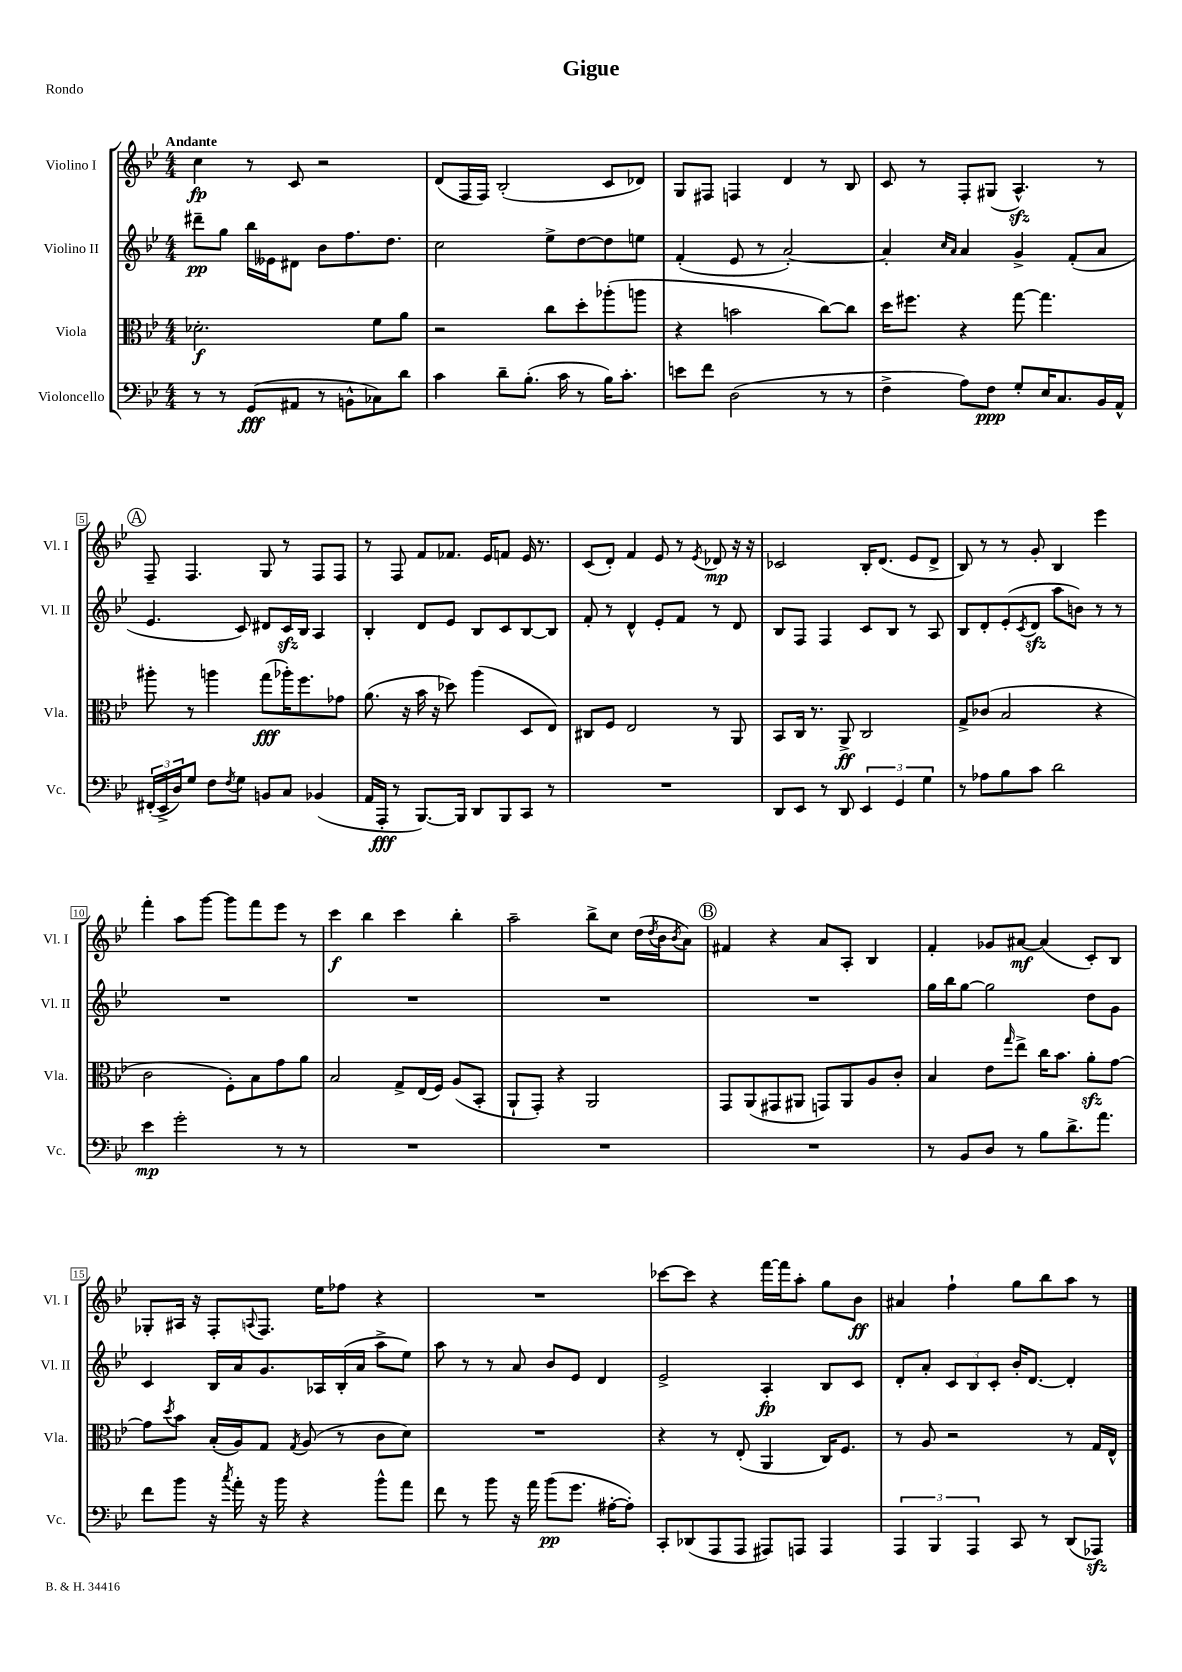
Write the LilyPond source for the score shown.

\header { title = "Gigue" piece = "Rondo" }
<<
\new StaffGroup <<
\new Staff = "s0" \with { instrumentName = "Violino I" shortInstrumentName = "Vl. I" } {
    \clef treble \key bes \major \numericTimeSignature \time 4/4 \tempo "Andante"
    c''4\fp r8 c'8 r2 |
    d'8( f16 f16) bes2-.( c'8 des'8) |
    g8 fis8 f4 d'4 r8 bes8 |
    c'8 r8 f8-. gis8( a4.-^\sfz) r8 |
    \mark \markup { \circle "A" } f8-- f4. g8 r8 f8 f8 |
    r8 f8 f'8 fes'8. ees'16 f'8 ees'16 r8. |
    c'8( d'8-.) f'4 ees'8 r8 \acciaccatura { ees'8 } des'8\mp r16 r16 |
    ces'2 bes16-. d'8.( ees'8 d'8-> |
    bes8) r8 r8 g'8-. bes4 ees'''4 |
    f'''4-. a''8 g'''8~ g'''8 f'''8 ees'''8 r8 |
    c'''4\f bes''4 c'''4 bes''4-. |
    a''2-- bes''8-> c''8 d''16( \acciaccatura { d''8 } bes'16 \acciaccatura { bes'8 } a'8) |
    \mark \markup { \circle "B" } fis'4 r4 a'8 a8-. bes4 |
    f'4-. ges'8 ais'8~\mf ais'4( c'8-.) bes8 |
    ges8-. ais16 r16 f8-. \appoggiatura { a8 } f8. ees''16 fes''8 r4 |
    R1 |
    ces'''8~ ces'''8 r4 f'''16~ f'''16 a''8-. g''8 bes'8\ff |
    ais'4 f''4-! g''8 bes''8 a''8 r8 \bar "|." |
}
\new Staff = "s1" \with { instrumentName = "Violino II" shortInstrumentName = "Vl. II" } {
    \clef treble \key bes \major \numericTimeSignature \time 4/4
    dis'''8--\pp g''8 bes''16 eeses'16 dis'8 bes'8 f''8. d''8. |
    c''2 ees''8-> d''8~ d''8 e''8 |
    f'4-.( ees'8 r8 a'2~-.) |
    a'4-. \grace { c''16 a'16 } a'4 g'4-> f'8-.( a'8 |
    \mark \markup { \circle "A" } ees'4. c'8) dis'8 c'16\sfz bes16 a4 |
    bes4-. d'8 ees'8 bes8 c'8 bes8~ bes8 |
    f'8-. r8 d'4-^ ees'8-. f'8 r8 d'8 |
    bes8 f8 f4 c'8 bes8 r8 a8 |
    bes8 d'8-. ees'8-.( \acciaccatura { c'8 } d'8\sfz a''8 b'8) r8 r8 |
    R1 |
    R1 |
    R1 |
    \mark \markup { \circle "B" } R1 |
    g''16 bes''16 g''8~ g''2 d''8 g'8 |
    c'4 bes16 a'16 g'8. aes16 bes16-.( a'16 a''8-> ees''8) |
    a''8 r8 r8 a'8 bes'8 ees'8 d'4 |
    ees'2-> a4-.\fp bes8 c'8 |
    d'8-. a'8-. \tuplet 3/2 { c'8 bes8 c'8-. } bes'16-. d'8.~ d'4-. \bar "|." |
}
\new Staff = "s2" \with { instrumentName = "Viola" shortInstrumentName = "Vla." } {
    \clef alto \key bes \major \numericTimeSignature \time 4/4
    des'2.-.\f f'8 a'8 |
    r2 c''8 d''8-. aes''8-.( a''8 |
    r4 b'2 c''8~) c''8 |
    d''16 fis''8. r4 g''8~ g''4. |
    \mark \markup { \circle "A" } ais''8-. r8 a''4 g''8\fff( aes''16-.) f''8. ges'8 |
    a'8.( r16 bes'16 r16 des''8) a''4( d8 ees8) |
    cis8 f8 ees2 r8 a,8 |
    bes,8 c16 r8. a,8->\ff c2 |
    g8-> ces'8( bes2 r4 |
    c'2 f8-.) bes8 g'8 a'8 |
    bes2 g8-> ees16( f16) a8( bes,8-. |
    a,8-! g,8-.) r4 a,2 |
    \mark \markup { \circle "B" } g,8 a,8( gis,8 ais,8 g,8) ais,8 a8 c'8-. |
    bes4 ees'8 \grace { g''16 } ees''8-> c''16 bes'8. a'8-.\sfz g'8~ |
    g'8 \acciaccatura { d''8 } bes'8 bes16-.( a16) g8 \acciaccatura { g8 } a8( r8 c'8 d'8) |
    R1 |
    r4 r8 ees8-.( a,4 c16) f8. |
    r8 a8 r2 r8 g16 ees16-^ \bar "|." |
}
\new Staff = "s3" \with { instrumentName = "Violoncello" shortInstrumentName = "Vc." } {
    \clef bass \key bes \major \numericTimeSignature \time 4/4
    r8 r8 g,8\fff( ais,8 r8 b,8-^ ces8) d'8 |
    c'4 d'8-- bes8.-.( c'16 r8 bes16) c'8.-. |
    e'8 f'8 d2( r8 r8 |
    f4-> a8) f8\ppp g8-. ees16 c8. bes,16 a,16-^ |
    \mark \markup { \circle "A" } \tuplet 3/2 { fis,16-.( ees,16-> d16) } g8 f8 \acciaccatura { f8 } g8 b,8 c8 bes,4( |
    a,16 a,,16-.\fff r8 bes,,8.~) bes,,16 d,8 bes,,8 c,8 r8 |
    R1 |
    d,8 ees,8 r8 d,8 \tuplet 3/2 { ees,4 g,4 g4 } |
    r8 aes8 bes8 c'8 d'2 |
    ees'4\mp g'2-. r8 r8 |
    R1 |
    R1 |
    \mark \markup { \circle "B" } R1 |
    r8 bes,8 d8 r8 bes8 d'8.-> a'8. |
    f'8 bes'8 r16 \acciaccatura { c''8 } a'16-. r16 bes'16 r4 bes'8-^ a'8 |
    f'8 r8 bes'8 r16 a'16 bes'8\pp( g'8. ais16~-. ais8-.) |
    c,8-. des,8( a,,8 a,,8 ais,,8) a,,8 a,,4 |
    \tuplet 3/2 { a,,4 bes,,4 a,,4 } c,8 r8 d,8( aes,,8\sfz) \bar "|." |
}
>>
>>
\layout { \context { \Score \override BarNumber.stencil = #(make-stencil-boxer 0.1 0.3 ly:text-interface::print) } }
